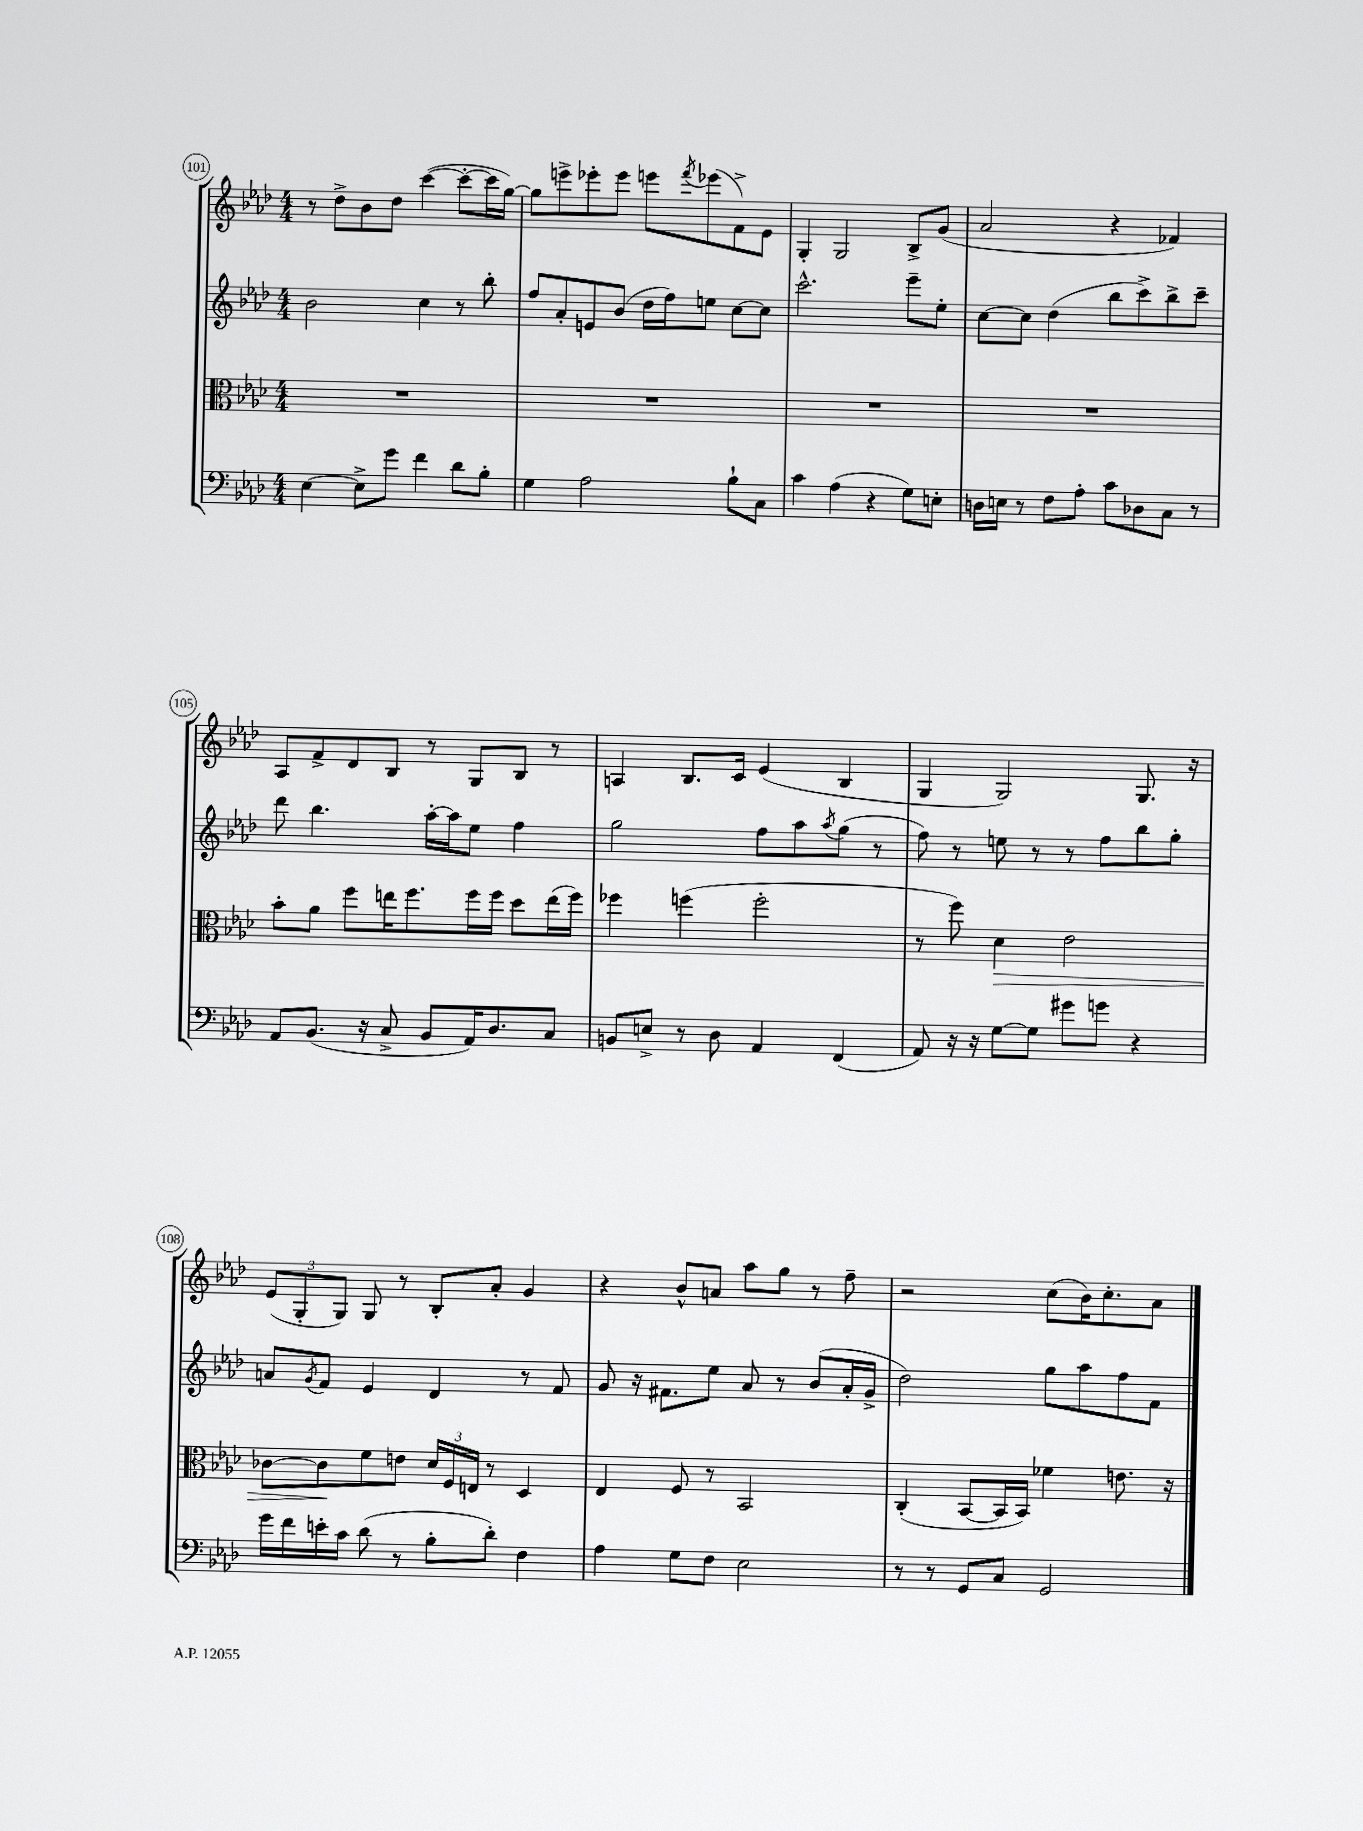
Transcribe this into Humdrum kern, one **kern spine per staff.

**kern	**kern	**kern	**kern
*staff4	*staff3	*staff2	*staff1
*clefF4	*clefC3	*clefG2	*clefG2
*k[b-e-a-d-]	*k[b-e-a-d-]	*k[b-e-a-d-]	*k[b-e-a-d-]
*M4/4	*M4/4	*M4/4	*M4/4
[4E-	1r	2b-	8r
.	.	.	8dd-^
8E-^]	.	.	8b-
8g	.	.	8dd-
4f	.	4cc	([4ccc
8d-	.	8r	8ccc'_
8B-'	.	8bb-'	16ccc]
.	.	.	[16gg)
=	=	=	=
4G	1r	8ff	8gg]
.	.	8a-'	8eee^
2A-	.	8e	8eee-'
.	.	(8b-	8eee-
.	.	16dd-	8eee
.	.	16ff)	.
.	.	.	8qfff
.	.	8ee	(8eee-
8B-`	.	[8cc	8f^)
8C	.	8cc]	8e-
=	=	=	=
4c	1r	2.ccc^^	4G'
(4A-	.	.	2G
4r	.	.	.
8G)	.	8eee-~	8B-^
8E'	.	8ee-'	(8g
=	=	=	=
16D	1r	[8cc	2a-
16E	.	.	.
8r	.	8cc]	.
8F	.	(4dd-	.
8A-'	.	.	.
8c	.	8bb-	4r
8D-	.	8ccc^)	.
8C	.	8bb-^	4f-)
8r	.	8ccc~	.
=	=	=	=
8AA-	8b-'	8ddd-	8A-
(8.BB-	8a-	4.bb-	8f^
.	8ff	.	8d-
16r	.	.	.
8C^	16ee	.	8B-
.	8.ff	.	.
8BB-	.	[16aa-'	8r
.	.	16aa-]	.
16AA-)	16ff	8ee-	8G
8.D-	16ff	.	.
.	8dd-	4ff	8B-
8C	(16ee	.	8r
.	16ff)	.	.
=	=	=	=
8BB	4ff-	2gg	4A
8E^	.	.	.
8r	(4ff	.	8.B-
8D-	.	.	.
.	.	.	16c
4AA-	2ff'	8ff	(4e-
.	.	8aa-	.
.	.	8qaa-	.
(4FF	.	(8gg	4B-
.	.	8r	.
=	=	=	=
8AA-)	8r	8ff)	4G
16r	8ff)	8r	.
16r	.	.	.
[8G	4d-	8ee	2G)
8G]	.	8r	.
8g#	2e-	8r	.
8g	.	8ff	.
4r	.	8bb-	8.G
.	.	8gg'	.
.	.	.	16r
=	=	=	=
16g	[8c-	8a	(12e-
16f	.	.	.
.	.	.	12G'
.	.	8qg	.
16e'	8c-]	8f	.
.	.	.	12G)
16c	.	.	.
(8d-	8f	4e-	8G
8r	8e	.	8r
8B-'	24d-	4d-	8B-'
.	24F	.	.
.	24E	.	.
8d-')	8r	.	8a-'
4F	4D-	8r	4g
.	.	8f	.
=	=	=	=
4A-	4E-	8g	4r
.	.	16r	.
.	.	8.f#	.
8G	8F	.	8b-^^
8F	8r	8ee-	8a
2E-	2BB-	8a-	8aa-
.	.	8r	8gg
.	.	(8b-	8r
.	.	16a-'	8ff~
.	.	16g^	.
=	=	=	=
8r	(4C'	2dd-)	2r
8r	.	.	.
8GG	[8BB-	.	.
8C	16BB-]	.	.
.	16BB-)	.	.
2GG	4f-	8gg	(8cc
.	.	8aa-	16b-)
.	.	.	8.cc'
.	8.e	8ff	.
.	.	8f	8a-
.	16r	.	.
==	==	==	==
*-	*-	*-	*-
